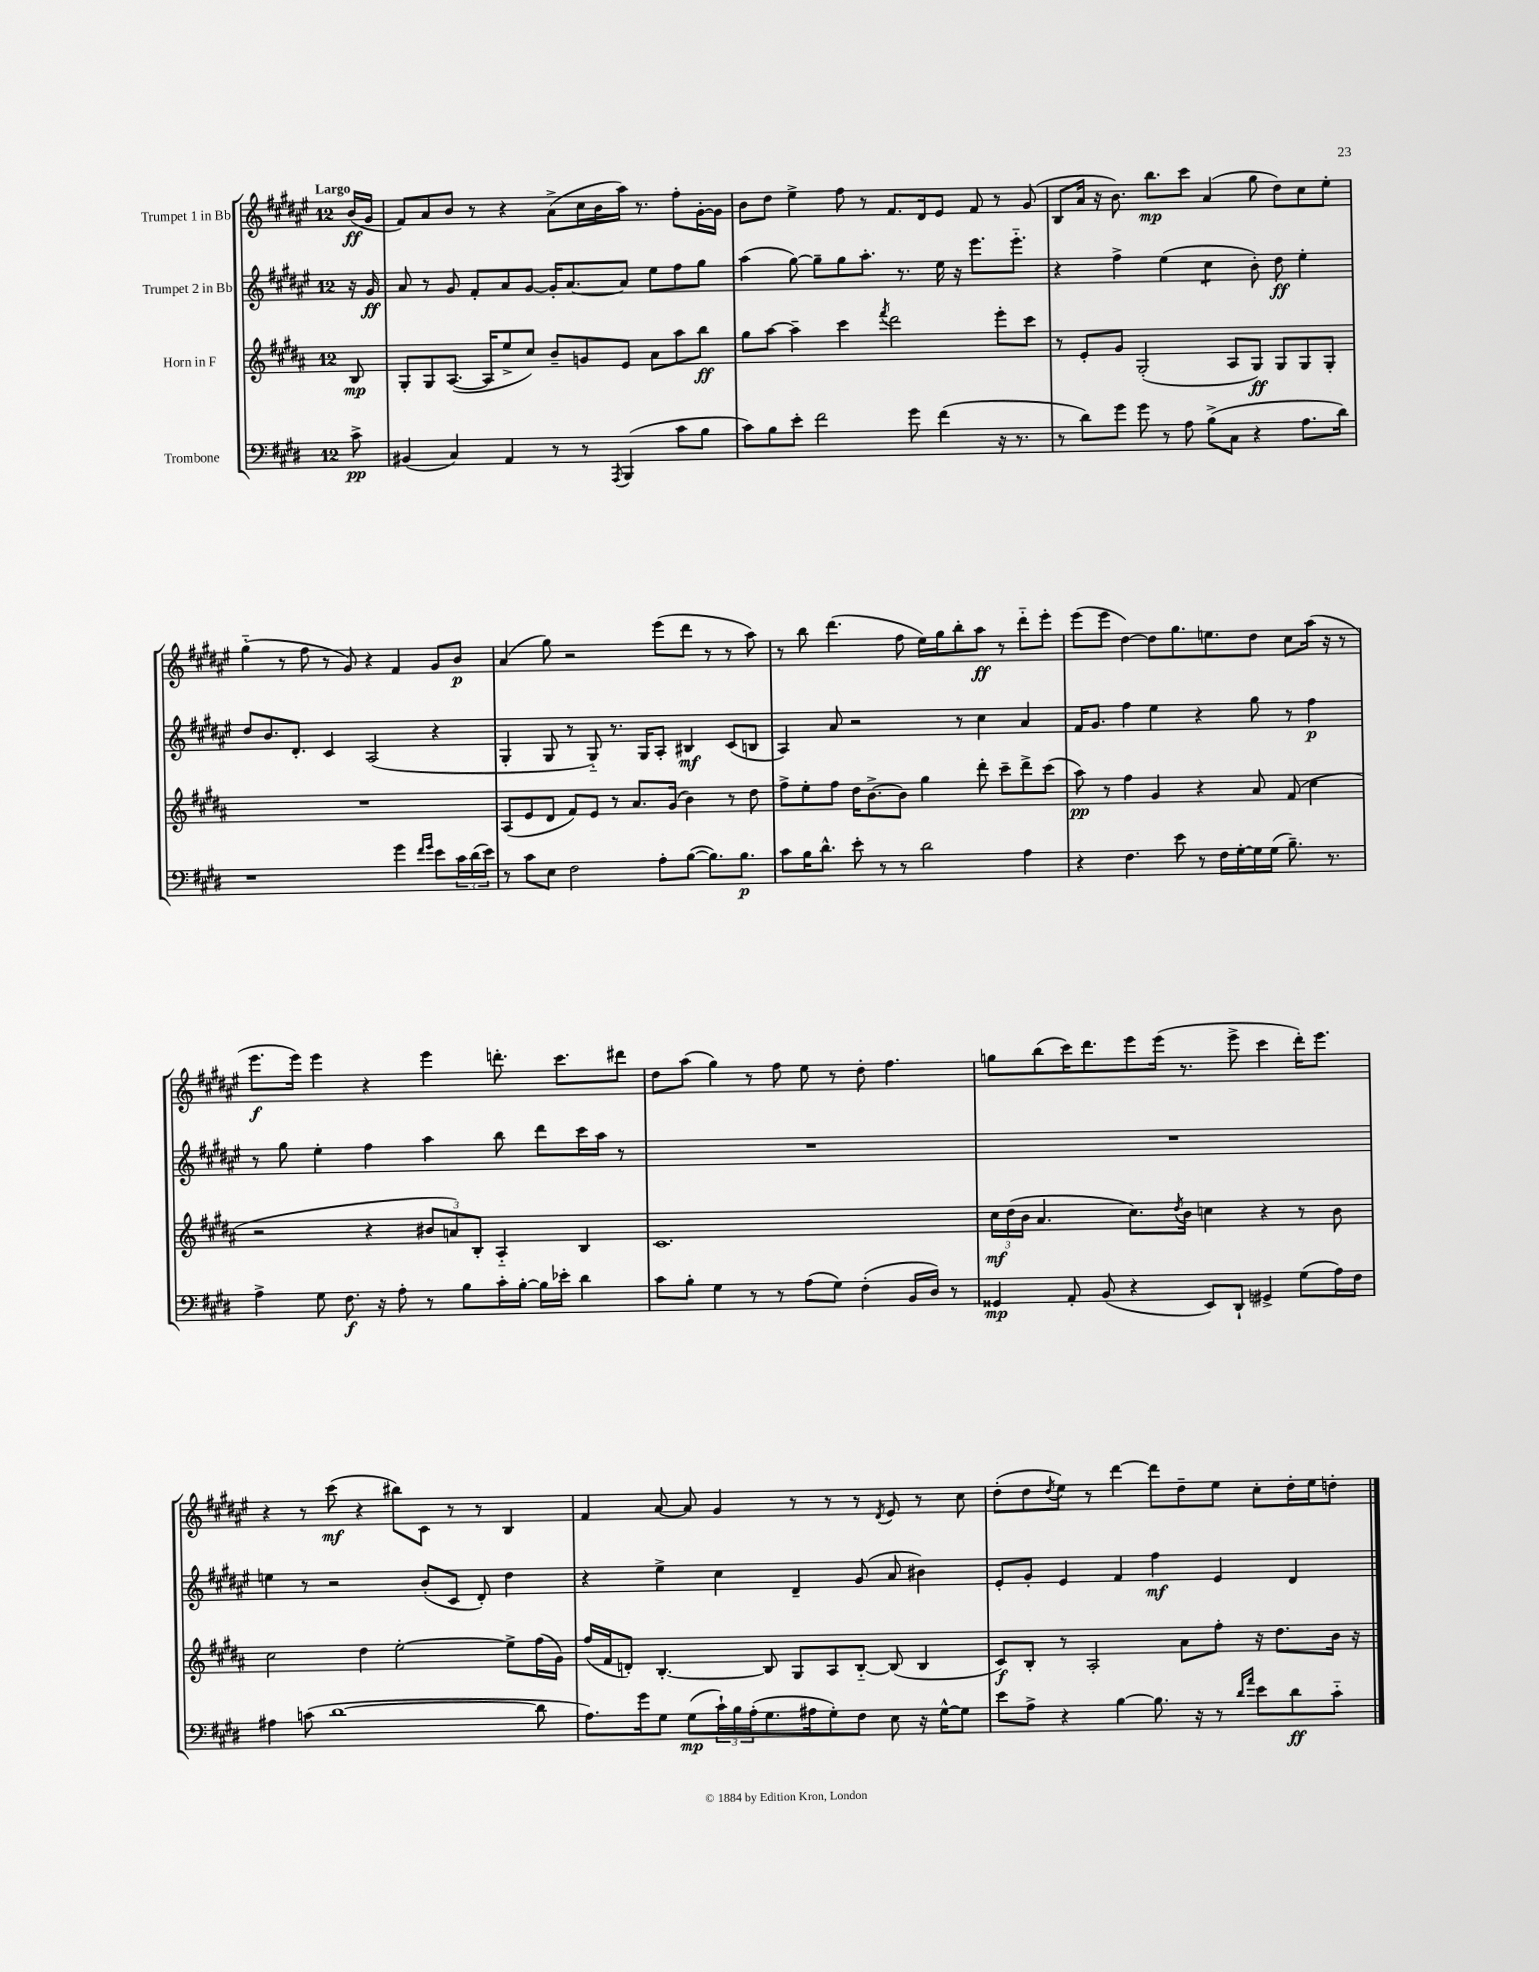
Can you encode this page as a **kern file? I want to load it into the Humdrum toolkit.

**kern	**dynam	**kern	**dynam	**kern	**dynam	**kern	**dynam
*part4	*part4	*part3	*part3	*part2	*part2	*part1	*part1
*staff4	*staff4	*staff3	*staff3	*staff2	*staff2	*staff1	*staff1
*I"Trombone	*	*I"Horn in F	*	*I"Trumpet 2 in Bb	*	*I"Trumpet 1 in Bb	*
*clefF4	*	*clefG2	*	*clefG2	*	*clefG2	*
*k[f#c#g#d#]	*	*k[f#c#g#d#a#]	*	*k[f#c#g#d#a#e#]	*	*k[f#c#g#d#a#e#]	*
*M12/8	*	*M12/8	*	*M12/8	*	*M12/8	*
=	=	=	=	=	=	=	=
!	!	!	!	!	!	!LO:TX:a:B:t=Largo	!
8c#^\	pp	8B/	mp	16r	.	(16b/LL	ff
.	.	.	.	16g#/	ff	16g#/JJ	.
=1	=1	=1	=1	=1	=1	=1	=1
(4BB#X/	.	8G#'/L	.	8a#/	.	8f#/L)	.
.	.	8G#/	.	8r	.	8a#/	.
4C#/)	.	([8.A#/J	.	8g#/	.	8b/J	.
.	.	.	.	8f#'/L	.	8r	.
.	.	16A#/KL]	.	.	.	.	.
4AA/	.	8ee^/	.	8a#/	.	4r	.
.	.	8cc#/J)	.	[8g#/J	.	.	.
8r	.	8b~/L	.	16g#'/KL]	.	(8a#^\L	.
.	.	.	.	[8.a#/	.	.	.
8r	.	8gn/	.	.	.	16cc#\L	.
.	.	.	.	.	.	16b\	.
8qAAA/	.	.	.	.	.	.	.
(4BBB/	.	8e/J	.	8a#/J]	.	16aa#\JJ)	.
.	.	.	.	.	.	8.r	.
.	.	8a#\L	.	8ee#\L	.	.	.
8c#\L	.	8aa#\	.	8ff#\	.	8ff#'\L	.
8B\J	.	8bb\J	ff	8gg#\J	.	[16g#'\L	.
.	.	.	.	.	.	16g#\JJ]	.
=2	=2	=2	=2	=2	=2	=2	=2
8c#\L)	.	8gg#\L	.	(4aa#\	.	8b\L	.
8B\	.	[8aa#\J	.	.	.	8dd#\J	.
8e'\J	.	4aa#~\]	.	[8gg#\)	.	4ee#^\	.
2f#\	.	.	.	8gg#~\L]	.	.	.
.	.	4ccc#\	.	8gg#\	.	8ff#\	.
.	.	.	.	8.aa#'\J	.	8r	.
.	.	8qfff#/	.	.	.	.	.
.	.	2ddd#\	.	.	.	8.f#/L	.
.	.	.	.	8.r	.	.	.
8g#\	.	.	.	.	.	.	.
.	.	.	.	.	.	16d#/k	.
(4f#\	.	.	.	16ee#\	.	8e#/J	.
.	.	.	.	16r	.	.	.
.	.	.	.	8.eee#\L	.	8f#/	.
16r	.	8eee'\L	.	.	.	8r	.
8.r	.	.	.	8.eee#\J	.	.	.
.	.	8ccc#\J	.	.	.	(8g#/	.
=3	=3	=3	=3	=3	=3	=3	=3
8r	.	8r	.	4r	.	8B/L	.
8d#\L)	.	8e'/L	.	.	.	16a#/Jk	.
.	.	.	.	.	.	16r	.
8g#\J	.	8g#/J	.	4ff#^\	.	8.b\)	.
8g#\	.	(2G#'/	.	.	.	.	.
.	.	.	.	.	.	8.bb\L	mp
8r	.	.	.	(4ee#\	.	.	.
8A\	.	.	.	.	.	8ccc#\J	.
*	*	*	*	*tremolo	*	*	*
(8B^\L	.	.	.	8cc#\L	.	(4a#/	.
8C#\J	.	8A#/L	.	8cc#\J	.	.	.
*	*	*	*	*Xtremolo	*	*	*
4r	.	8G#/J)	ff	8b'\)	.	8gg#\	.
.	.	8G#/L	.	8dd#\	ff	8dd#\L)	.
8.A\L	.	8G#/	.	4ee#'\	.	8cc#\	.
.	.	8G#'/J	.	.	.	8ee#'\J	.
16d#\Jk)	.	.	.	.	.	.	.
!!LO:LB:g=z
=4	=4	=4	=4	=4	=4	=4	=4
1r	.	1.r	.	8dd#/L	.	(4gg#\	.
.	.	.	.	8.b/	.	.	.
.	.	.	.	.	.	8r	.
.	.	.	.	8.d#'/J	.	.	.
.	.	.	.	.	.	8ff#\	.
.	.	.	.	4c#/	.	8r	.
.	.	.	.	.	.	8g#/)	.
.	.	.	.	(2A#/	.	4r	.
4g#\	.	.	.	.	.	4f#/	.
16qqf#/LL	.	.	.	.	.	.	.
16qqg#/JJ	.	.	.	.	.	.	.
8e\L	.	.	.	4r	.	8g#/L	.
24c#\L	.	.	.	.	.	8b/J	p
(24d#\	.	.	.	.	.	.	.
24e\JJ)	.	.	.	.	.	.	.
=5	=5	=5	=5	=5	=5	=5	=5
8r	.	(8A#/L	.	4G#'/	.	(4a#/	.
8c#\L	.	8e/	.	.	.	.	.
8E\J	.	8d#/J	.	8G#/	.	8gg#\)	.
2F#\	.	8f#/L)	.	8r	.	2r	.
.	.	8e/J	.	8G#/)	.	.	.
.	.	8r	.	8.r	.	.	.
.	.	8.a#/L	.	.	.	.	.
.	.	.	.	16G#/KL	.	.	.
8A'\L	.	.	.	8A#'/J	.	(8eee#\L	.
.	.	(16g#/Jk	.	.	.	.	.
([8B\J	.	4b\)	.	4B#X/	mf	8ddd#\J	.
8.B\L])	.	.	.	.	.	8r	.
.	.	8r	.	(8c#/L	.	8r	.
8.B\J	p	.	.	.	.	.	.
.	.	8dd#\	.	8Bn/J	.	8aa#\)	.
=6	=6	=6	=6	=6	=6	=6	=6
8c#\L	.	8ff#^\L	.	4A#/)	.	8r	.
16B\K	.	8ee'\	.	.	.	8bb\	.
8.d#^^\J	.	.	.	.	.	.	.
.	.	8ff#\J	.	8a#/	.	(4.ddd#\	.
8e'\	.	16dd#\KL	.	2r	.	.	.
.	.	[8.b^\	.	.	.	.	.
8r	.	.	.	.	.	.	.
8r	.	8b\J]	.	.	.	8ff#\	.
2d#\	.	4gg#\	.	.	.	16ee#\LL)	.
.	.	.	.	.	.	16gg#\J	.
.	.	.	.	8r	.	8bb'\	.
.	.	8ddd#'\	.	4cc#\	.	8aa#\J	ff
.	.	8ccc#~\L	.	.	.	8r	.
4A\	.	8ddd#^\	.	4a#/	.	8ddd#\L	.
.	.	(8ccc#\J	.	.	.	8eee#'\J	.
=7	=7	=7	=7	=7	=7	=7	=7
4r	.	8aa#\)	pp	16f#/KL	.	(8eee#\L	.
.	.	.	.	8.g#/J	.	.	.
.	.	8r	.	.	.	8eee#\J	.
4.F#\	.	4ff#\	.	4ff#\	.	[4dd#\)	.
.	.	4g#/	.	4ee#\	.	8dd#\L]	.
8e\	.	.	.	.	.	8.gg#\	.
8r	.	4r	.	4r	.	.	.
.	.	.	.	.	.	8.een\	.
16F#\LL	.	.	.	.	.	.	.
[16G#'\	.	.	.	.	.	.	.
16G#\]	.	8a#/	.	8gg#\	.	8dd#\J	.
(16G#\JJ	.	.	.	.	.	.	.
8.B~\)	.	(8f#/	.	8r	.	8cc#\L	.
.	.	4cc#\	.	4ff#\	p	(16aa#\Jk	.
8.r	.	.	.	.	.	16r	.
.	.	.	.	.	.	8r	.
!!LO:LB:g=z
=8	=8	=8	=8	=8	=8	=8	=8
4A^\	.	2r	.	8r	.	8.eee#\L	f
.	.	.	.	8gg#\	.	.	.
.	.	.	.	.	.	16eee#\Jk)	.
8G#\	.	.	.	4ee#'\	.	4eee#\	.
8.F#\	f	.	.	.	.	.	.
.	.	4r	.	4ff#\	.	4r	.
16r	.	.	.	.	.	.	.
8A'\	.	.	.	.	.	.	.
8r	.	12b#X/L	.	4aa#\	.	4eee#\	.
.	.	12an/)	.	.	.	.	.
8B\L	.	.	.	.	.	.	.
.	.	12B'/J	.	.	.	.	.
16c#'\L	.	4A#/	.	8bb\	.	8.dddn'\	.
[16B'\JJ	.	.	.	.	.	.	.
16B\LL]	.	.	.	8ddd#\L	.	.	.
16e-X'\JJ	.	.	.	.	.	8.ccc#\L	.
4d#\	.	4B/	.	16ccc#\L	.	.	.
.	.	.	.	16aa#\JJ	.	.	.
.	.	.	.	8r	.	8ddd#X\J	.
=9	=9	=9	=9	=9	=9	=9	=9
8c#\L	.	1.c#	.	1.r	.	8dd#\L	.
8B'\J	.	.	.	.	.	(8aa#\J	.
4G#\	.	.	.	.	.	4gg#\)	.
8r	.	.	.	.	.	8r	.
8r	.	.	.	.	.	8ff#\	.
(8A\L	.	.	.	.	.	8ee#\	.
8G#\J)	.	.	.	.	.	8r	.
(4F#'\	.	.	.	.	.	8dd#'\	.
.	.	.	.	.	.	4.ff#\	.
16BB/LL	.	.	.	.	.	.	.
16D#/JJ)	.	.	.	.	.	.	.
8r	.	.	.	.	.	.	.
=10	=10	=10	=10	=10	=10	=10	=10
4GG##X/	mp	24cc#\LL	mf	1.r	.	8ggn\L	.
.	.	(24dd#\	.	.	.	.	.
.	.	24b\JJ	.	.	.	.	.
.	.	4.a#/	.	.	.	(8bb\	.
8AA'/	.	.	.	.	.	16ccc#\K)	.
.	.	.	.	.	.	8.ddd#\	.
(8BB/	.	.	.	.	.	.	.
4r	.	8.cc#\L)	.	.	.	8eee#\	.
.	.	.	.	.	.	(16eee#\Jk	.
.	.	8qdd#/	.	.	.	.	.
.	.	16b\Jk	.	.	.	8.r	.
8EE/L)	.	4ccn\	.	.	.	.	.
8DD#`/J	.	.	.	.	.	8eee#^\	.
4GG#X^/	.	4r	.	.	.	4ccc#\	.
(8G#\L	.	8r	.	.	.	16ddd#'\KL)	.
.	.	.	.	.	.	8.eee#\J	.
16A\L)	.	8b\	.	.	.	.	.
16F#\JJ	.	.	.	.	.	.	.
!!LO:LB:g=z
=11	=11	=11	=11	=11	=11	=11	=11
4A#X\	.	2cc#\	.	4een\	.	4r	.
(8cn\	.	.	.	8r	.	8r	.
[1d#	.	.	.	2r	.	(8ccc#\	mf
.	.	4dd#\	.	.	.	4r	.
.	.	[2ee'\	.	.	.	8bb#X\L)	.
.	.	.	.	(8b'/L	.	8c#\J	.
.	.	.	.	8c#/J	.	8r	.
.	.	.	.	8d#'/)	.	8r	.
.	.	8ee^\L]	.	4dd#\	.	4B/	.
8d#\]	.	(16ff#\L	.	.	.	.	.
.	.	16g#\JJ)	.	.	.	.	.
=12	=12	=12	=12	=12	=12	=12	=12
8.A\L)	.	(16ff#/LL	.	4r	.	4f#/	.
.	.	16f#/J	.	.	.	.	.
.	.	8dn'/J)	.	.	.	.	.
16g#\k	.	.	.	.	.	.	.
8G#\J	.	[4.B'/	.	4ee#^\	.	[8a#/	.
(8G#\L	mp	.	.	.	.	8a#/]	.
24c#`\L)	.	.	.	4cc#\	.	4g#/	.
24B\	.	.	.	.	.	.	.
(24A'\J	.	.	.	.	.	.	.
8.G#\	.	8B/]	.	.	.	.	.
.	.	8G#/L	.	4d#~/	.	8r	.
16A#X\k	.	.	.	.	.	.	.
8G#'\)	.	8A#/	.	.	.	8r	.
8F#\J	.	[8B/J	.	(8g#/	.	8r	.
.	.	.	.	.	.	8qd#/	.
8E\	.	(8B/]	.	8a#/	.	8e#/	.
16r	.	4B/	.	4b#X\)	.	8r	.
[16G#^^\KL	.	.	.	.	.	.	.
8G#\J]	.	.	.	.	.	8cc#\	.
=13	=13	=13	=13	=13	=13	=13	=13
8e\L	.	8c#/L)	f	8e#'/L	.	(8dd#'\L	.
8A^\J	.	8B'/J	.	8g#'/J	.	8dd#\	.
.	.	.	.	.	.	8qdd#/	.
4r	.	8r	.	4e#/	.	8ee#\J)	.
.	.	2A#'/	.	.	.	8r	.
[4B\	.	.	.	4f#/	.	[4ddd#\	.
8.B\]	.	.	.	4ff#\	mf	8ddd#\L]	.
.	.	8a#\L	.	.	.	8dd#~\	.
16r	.	.	.	.	.	.	.
8r	.	8ff#'\J	.	4e#/	.	8ee#\J	.
16qqd#/LL	.	.	.	.	.	.	.
16qqa/JJ	.	.	.	.	.	.	.
8e\L	.	16r	.	.	.	8cc#'\L	.
.	.	8.dd#\L	.	.	.	.	.
8d#\	ff	.	.	4d#/	.	16dd#'\L	.
.	.	.	.	.	.	16ee#\J	.
8c#\J	.	16b\Jk	.	.	.	8ddn'\J	.
.	.	16r	.	.	.	.	.
==	==	==	==	==	==	==	==
*-	*-	*-	*-	*-	*-	*-	*-
